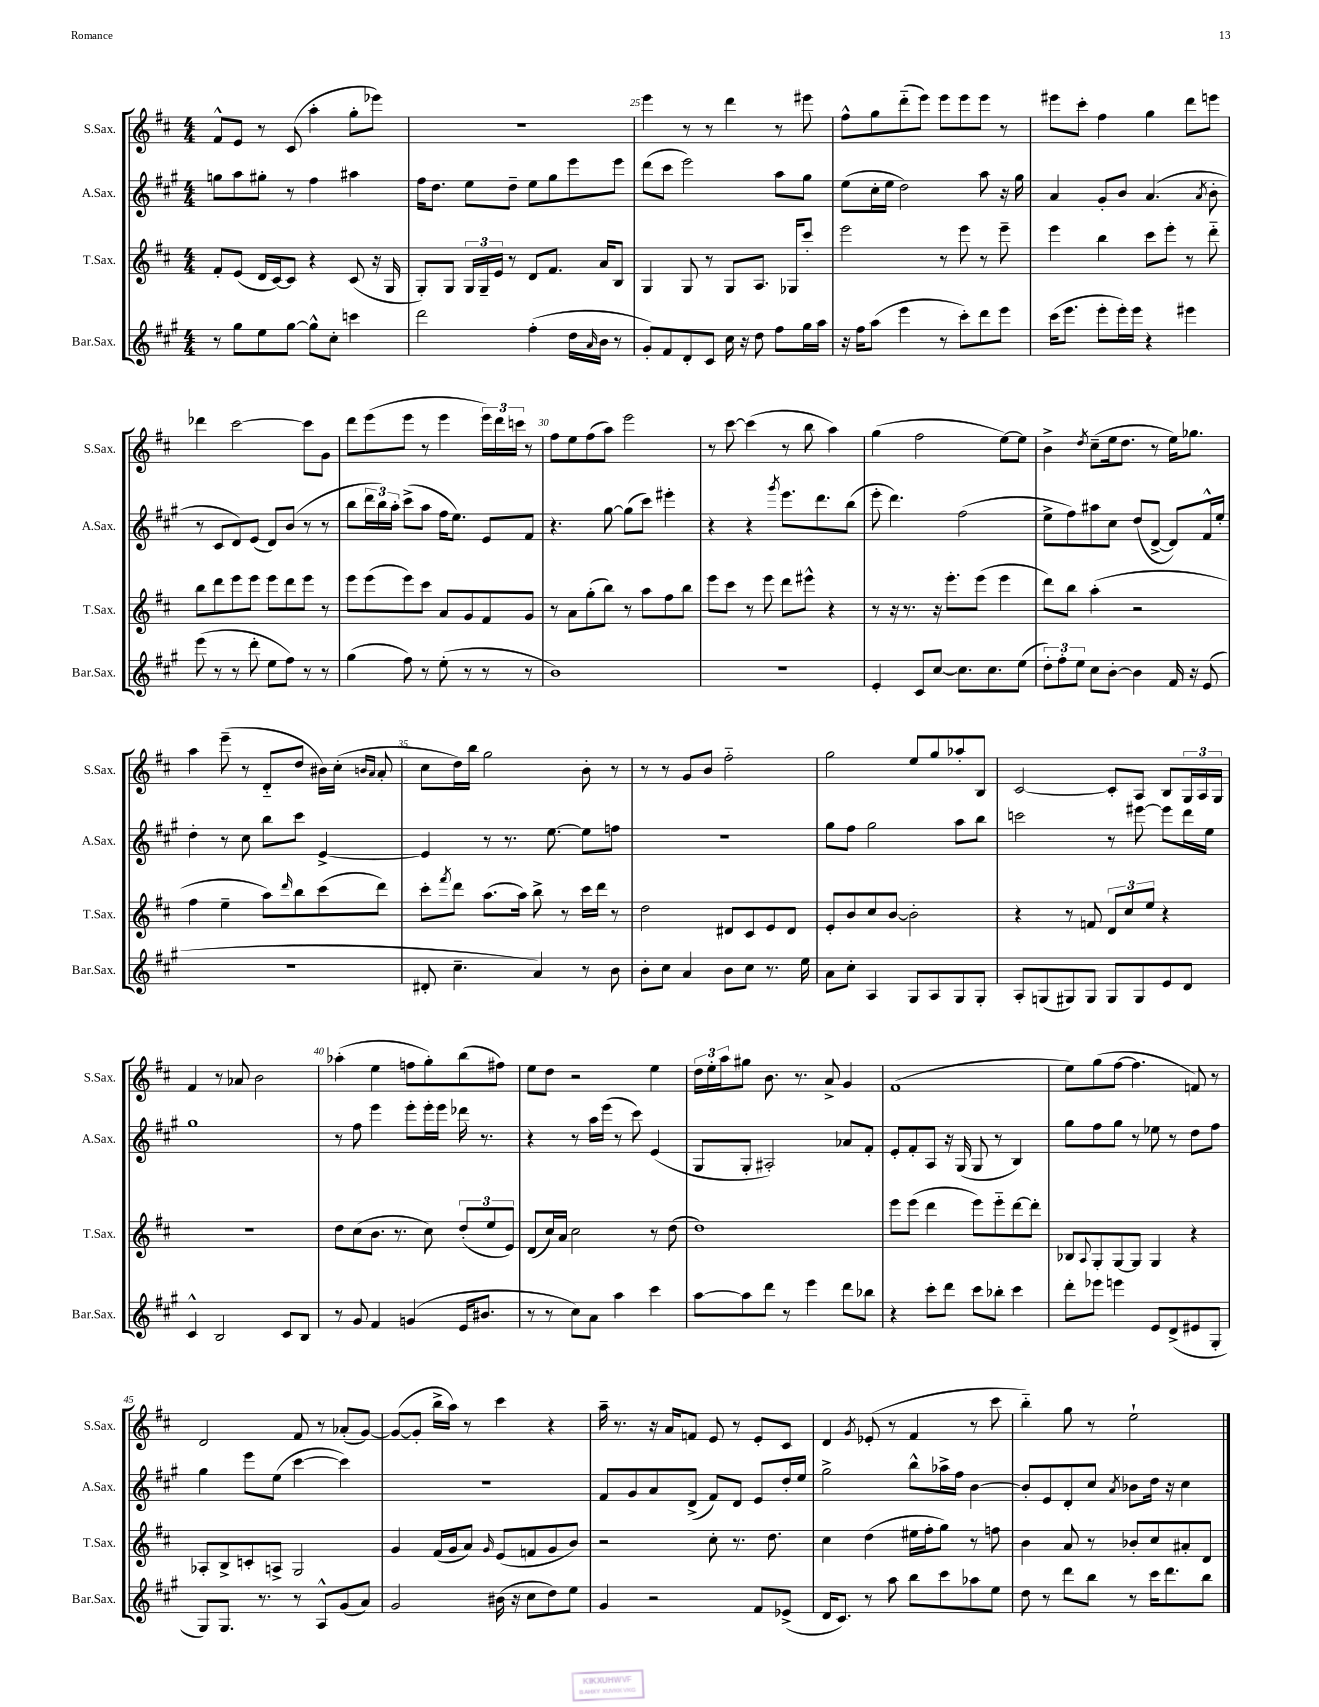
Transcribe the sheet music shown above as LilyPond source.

<<
\new StaffGroup <<
\new Staff = "s0" \with { instrumentName = "S.Sax." shortInstrumentName = "S.Sax." } {
    \clef treble \key d \major \numericTimeSignature \time 4/4
    fis'8-^ e'8 r8 cis'8( a''4-. g''8-. ees'''8) |
    R1 |
    e'''4 r8 r8 d'''4 r8 eis'''8 |
    fis''8-^ g''8 d'''8-_( e'''8) e'''8 e'''8 e'''8 r8 |
    eis'''8 cis'''8-. fis''4 g''4 d'''8 e'''8 |
    des'''4 cis'''2~ cis'''8 g'8 |
    d'''8 e'''8( e'''8 r8 e'''4 \tuplet 3/2 { e'''16) d'''16 c'''16 } r8 |
    fis''8 e''8 fis''8( a''8) e'''2 |
    r8 cis'''8~ cis'''4( r8 b''8 a''4) |
    g''4( fis''2 e''8~) e''8 |
    b'4-> \acciaccatura { d''8 } cis''8--( e''16 d''8. r8 e''16) ges''8. |
    a''4 e'''8--( r8 d'8-_ d''8 bis'16) cis''16-.( \grace { b'16 a'16 } a'8-. |
    cis''8 d''16) b''16 g''2 b'8-. r8 |
    r8 r8 g'8 b'8 fis''2-_ |
    g''2 e''8 g''8 aes''8-. b8 |
    cis'2~ cis'8-. a8 b8 \tuplet 3/2 { g16 a16 g16 } |
    fis'4 r8 aes'8 b'2 |
    aes''4-.( e''4 f''8 g''8-.) b''8( fis''8) |
    e''8 d''8 r2 e''4 |
    \tuplet 3/2 { d''16 e''16-. a''16 } gis''8 b'8. r8. a'8-> g'4 |
    fis'1( |
    e''8) g''8( fis''8~ fis''4. f'8) r8 |
    d'2 fis'8 r8 aes'8-.( g'8~) |
    g'8~( g'8-. b''16-> a''16) r8 cis'''4 r4 |
    a''16-- r8. r16 a'16 f'8 e'8 r8 e'8-. cis'8 |
    d'4 \acciaccatura { g'8 } ees'8-.( r8 fis'4 r8 cis'''8 |
    b''4-_) g''8 r8 e''2-! \bar "|." |
}
\new Staff = "s1" \with { instrumentName = "A.Sax." shortInstrumentName = "A.Sax." } {
    \clef treble \key a \major \numericTimeSignature \time 4/4
    g''8 a''8 gis''8-. r8 fis''4 ais''4 |
    fis''16 d''8. e''8 d''8-- e''8 gis''8 e'''8 e'''8 |
    d'''8( cis'''8 e'''2) a''8 gis''8 |
    e''8( cis''16-. e''16 d''2) a''8 r16 gis''16 |
    a'4 gis'8-. b'8 a'4.( \acciaccatura { a'8 } b'8-. |
    r8 cis'8 d'8) e'8( d'8) b'8( r8 r8 |
    b''8 \tuplet 3/2 { d'''16 b''16) a''16-. } cis'''8->( a''8 fis''16 e''8.) e'8 fis'8 |
    r4. gis''8~ gis''8( cis'''8) eis'''4-. |
    r4 r4 \acciaccatura { gis'''8 } e'''8. d'''8. b''8( |
    e'''8-. d'''4.) fis''2( |
    e''8-> fis''8) ais''8 cis''8 d''8( d'8~-> d'8) fis'16-^ e''16-. |
    d''4-. r8 cis''8 b''8 cis'''8 e'4~-> |
    e'4 r8 r8. e''8.~ e''8 f''8 |
    R1 |
    gis''8 fis''8 gis''2 a''8 b''8 |
    c'''2 r8 eis'''8~ eis'''8 d'''16 e''16 |
    gis''1 |
    r8 fis''8 e'''4 e'''8-. e'''16-. e'''16 des'''16 r8. |
    r4 r8 a''16 e'''16( r8 cis'''8) e'4( |
    gis8 gis8-. ais2-.) aes'8 fis'8-. |
    e'8-. fis'8-. a8 r16 gis16( gis8 r8 b4) |
    gis''8 fis''8 gis''8 r8 ees''8 r8 d''8 fis''8 |
    gis''4 e'''8 e''8( cis'''4~ cis'''4) |
    R1 |
    fis'8 gis'8 a'8 d'8->( fis'8) d'8 e'8 d''16-. e''16 |
    gis''2-> b''8-^ aes''16-> fis''16 b'4~ |
    b'8-. e'8 d'8-. cis''8 \acciaccatura { a'8 } bes'8 d''16 r16 cis''4 \bar "|." |
}
\new Staff = "s2" \with { instrumentName = "T.Sax." shortInstrumentName = "T.Sax." } {
    \clef treble \key d \major \numericTimeSignature \time 4/4
    fis'8-. e'8( d'16 cis'16~) cis'8 r4 cis'8( r16 g16 |
    g8-.) g8 \tuplet 3/2 { g16 g16-- e'16 } r8 d'8 fis'8. a'16 b8 |
    g4 g8 r8 g8 a8. ges16 cis'''8-. |
    e'''2 r8 e'''8 r8 e'''8-- |
    e'''4 b''4 cis'''8 e'''8-. r8 d'''8-_ |
    b''8 d'''8 e'''8 e'''8 e'''8 d'''8 e'''8 r8 |
    e'''8 e'''8( e'''8) cis'''8 a'8 g'8 fis'8 g'8 |
    r8 a'8 g''8-.( b''8) r8 a''8 fis''8 b''8 |
    e'''8 cis'''8 r8 e'''8 d'''8 eis'''8-^ r4 |
    r8 r16 r8. r16 e'''8.-. e'''8( e'''4 |
    d'''8) b''8 a''4-.( r2 |
    fis''4 e''4-- a''8) \grace { d'''16 } b''8 cis'''8( d'''8) |
    cis'''8-. \acciaccatura { fis'''8 } d'''8 a''8.( a''16) b''8-> r8 cis'''16 d'''16 r8 |
    d''2 dis'8 cis'8 e'8 dis'8 |
    e'8-. b'8 cis''8 b'8~ b'2-. |
    r4 r8 f'8 \tuplet 3/2 { d'8 cis''8 e''8 } r4 |
    R1 |
    d''8 cis''8( b'8. r8. cis''8) \tuplet 3/2 { d''8-.( e''8 e'8) } |
    d'8( cis''16) a'16 cis''2 r8 d''8( |
    d''1) |
    e'''8 e'''8( d'''4 e'''8) e'''8-_ d'''8~ d'''8-. |
    bes8 \appoggiatura { a8 } g8-. g8~ g8 g4 r4 |
    aes8-. b8-> c'8-. a8-> g2 |
    g'4 fis'16( g'16 a'8) \grace { g'16 } e'8( f'8 g'8 b'8) |
    r2 cis''8-. r8. d''8. |
    cis''4 d''4( eis''16 fis''16-. g''8) r8 f''8 |
    b'4 a'8 r8 bes'8-. cis''8 ais'8-. d'8 \bar "|." |
}
\new Staff = "s3" \with { instrumentName = "Bar.Sax." shortInstrumentName = "Bar.Sax." } {
    \clef treble \key a \major \numericTimeSignature \time 4/4
    r8 gis''8 e''8 gis''8~ gis''8-^ cis''8-. c'''4 |
    d'''2 fis''4-.( d''16 \grace { a'16 } b'16 r8 |
    gis'8-.) fis'8 d'8-. cis'8 cis''16 r16 d''8 fis''8 gis''16 a''16 |
    r16 fis''16 a''8( e'''4 r8 cis'''8-.) d'''8 e'''8 |
    cis'''16( e'''8. e'''8-. e'''16-.) e'''16 r4 eis'''4 |
    e'''8( r8 r8 d'''8-. e''8 fis''8) r8 r8 |
    gis''4( fis''8) r8 e''8-.( r8 r8 r8 |
    b'1) |
    R1 |
    e'4-. cis'8 cis''8~ cis''8. cis''8. e''8( |
    \tuplet 3/2 { d''8-.) fis''8-. e''8 } cis''8 b'8~-. b'4 fis'16 r16 e'8( |
    R1 |
    dis'8-. cis''4.-- a'4) r8 b'8 |
    b'8-. cis''8 a'4 b'8 cis''8 r8. e''16 |
    a'8 cis''8-. a4 gis8 a8 gis8 gis8-. |
    a8-. g8( gis8) gis8 gis8 gis8 e'8 d'8 |
    cis'4-^ b2 cis'8 b8 |
    r8 gis'8 fis'4 g'4( e'16 bis'8. |
    r8 r8 cis''8) a'8 a''4 cis'''4 |
    a''8~ a''8 d'''8 r8 e'''4 d'''8 bes''8 |
    r4 cis'''8-. d'''8 cis'''8 bes''8-. cis'''4 |
    d'''8-. ees'''8 e'''4 e'8 d'8->( eis'8 gis8-. |
    gis8) gis8. r8. r8 a8-^ gis'8( a'8) |
    gis'2 bis'16( r16 cis''8 d''8) e''8 |
    gis'4 r2 fis'8 ees'8->( |
    d'16 cis'8.) r8 a''8 b''8 cis'''8 aes''8 e''8 |
    d''8 r8 d'''8 b''8 r8 cis'''16 d'''8. b''8 \bar "|." |
}
>>
>>
\layout { \context { \Score currentBarNumber = #23 \override BarNumber.break-visibility = ##(#f #t #t) barNumberVisibility = #(every-nth-bar-number-visible 5) } }
